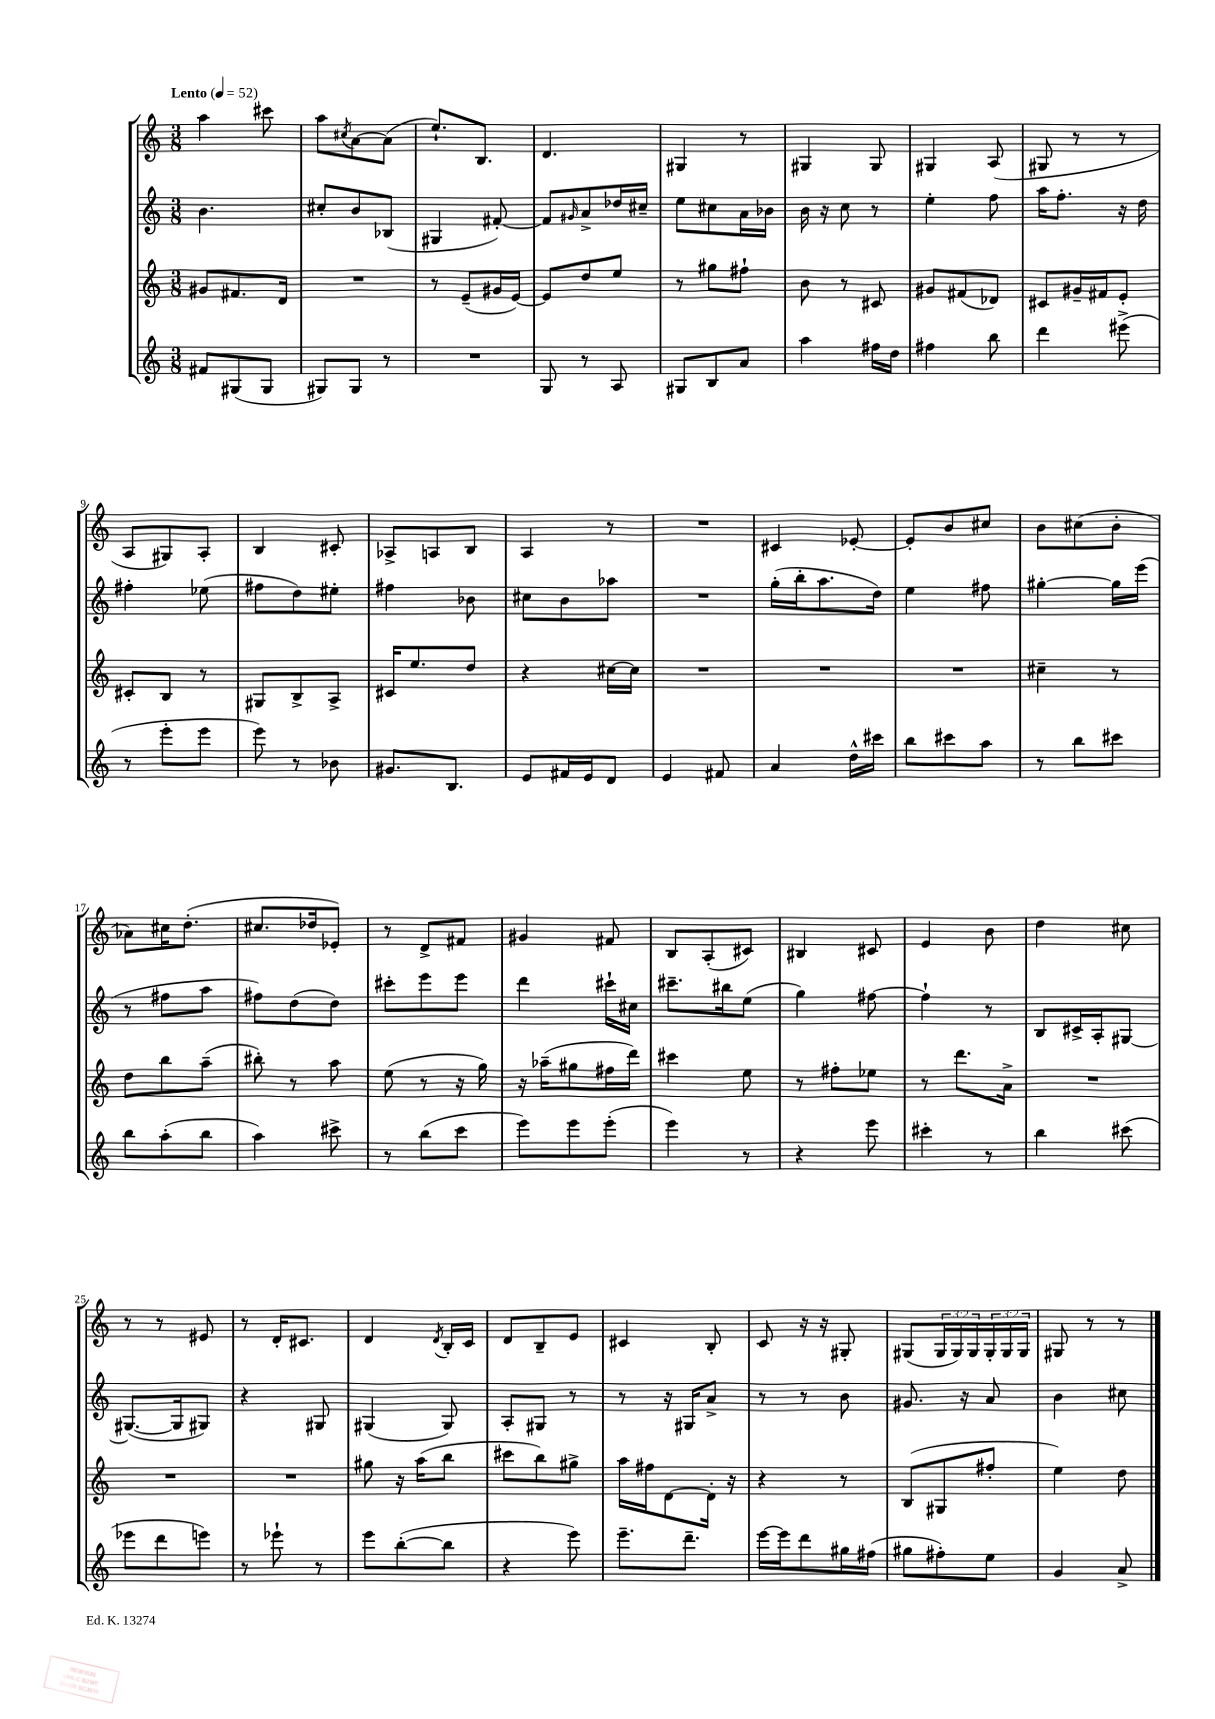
<<
\new StaffGroup <<
\new Staff = "s0" {
    \clef treble \key c \major \numericTimeSignature \time 3/8 \override Staff.TupletNumber.text = #tuplet-number::calc-fraction-text \tempo "Lento" 4 = 52
    a''4 cis'''8 |
    a''8 \acciaccatura { cis''8 } a'8~ a'8( |
    e''8.-!) b8. |
    d'4. |
    gis4 r8 |
    gis4 gis8 |
    gis4 a8( |
    gis8 r8 r8 |
    a8 gis8) a8-. |
    b4 cis'8-. |
    aes8-> a8 b8 |
    a4 r8 |
    R4. |
    cis'4 ees'8~-. |
    ees'8-. b'8 cis''8 |
    b'8 cis''8( b'8-. |
    aes'8) cis''16 d''8.-.( |
    cis''8. des''16 ees'8-.) |
    r8 d'8-> fis'8 |
    gis'4 fis'8 |
    b8 a8-.( cis'8) |
    bis4 cis'8 |
    e'4 b'8 |
    d''4 cis''8 |
    r8 r8 eis'8 |
    r8 d'16-. cis'8. |
    d'4 \acciaccatura { d'8 } b16-. c'16 |
    d'8 b8-- e'8 |
    cis'4 b8-. |
    c'8 r16 r16 gis8-. |
    gis8( \tuplet 3/2 { gis16 gis16) gis16 } \tuplet 3/2 { gis16-. gis16 gis16 } |
    gis8 r8 r8 \bar "|." |
}
\new Staff = "s1" {
    \clef treble \key c \major \numericTimeSignature \time 3/8
    b'4. |
    cis''8-. b'8 bes8( |
    gis4 fis'8~-.) |
    fis'8 \grace { gis'16 } a'8-> des''16 cis''16-- |
    e''8 cis''8 a'16 bes'16 |
    b'16 r16 c''8 r8 |
    e''4-. f''8 |
    a''16 f''8.-. r16 d''16 |
    fis''4-. ees''8( |
    fis''8 d''8) eis''8-. |
    fis''4 bes'8 |
    cis''8 b'8 aes''8 |
    R4. |
    g''16-.( b''16-. a''8. d''16) |
    e''4 fis''8 |
    gis''4~-. gis''16 e'''16( |
    r8 fis''8 a''8 |
    fis''8) d''8( d''8) |
    cis'''8-. e'''8 e'''8 |
    d'''4 cis'''16-! cis''16 |
    cis'''8.-- bis''16 e''8( |
    g''4) fis''8~ |
    fis''4-! r8 |
    b8 cis'16-> a16-. gis8~ |
    gis8.~( gis16 gis8) |
    r4 gis8 |
    gis4( gis8) |
    a8-. gis8 r8 |
    r8 r16 gis16 a'8-> |
    r8 r8 b'8 |
    gis'8. r16 a'8 |
    b'4 cis''8 \bar "|." |
}
\new Staff = "s2" {
    \clef treble \key c \major \numericTimeSignature \time 3/8
    gis'8 fis'8. d'16 |
    R4. |
    r8 e'8--( gis'16 e'16~) |
    e'8 d''8 e''8 |
    r8 gis''8 fis''8-! |
    b'8 r8 cis'8 |
    gis'8 fis'8( des'8) |
    cis'8 gis'16-- fis'16 e'8-. |
    cis'8-. b8 r8 |
    gis8 b8-> a8-> |
    cis'16 e''8. d''8 |
    r4 cis''16~ cis''16 |
    R4. |
    R4. |
    R4. |
    cis''4-- r8 |
    d''8 b''8 a''8--( |
    bis''8-.) r8 a''8 |
    e''8( r8 r16 g''16) |
    r16 aes''16--( gis''8 fis''16 d'''16) |
    cis'''4 e''8 |
    r8 fis''8-. ees''8 |
    r8 d'''8. a'16-> |
    R4. |
    R4. |
    R4. |
    gis''8 r16 a''16( b''8 |
    cis'''8 b''8) gis''8-> |
    a''16 fis''16 d'8~ d'16-. r16 |
    r4 r8 |
    b8( gis8 fis''8-. |
    e''4) d''8 \bar "|." |
}
\new Staff = "s3" {
    \clef treble \key c \major \numericTimeSignature \time 3/8
    fis'8 gis8( gis8 |
    gis8) gis8 r8 |
    R4. |
    g8 r8 a8 |
    gis8 b8 a'8 |
    a''4 fis''16 d''16 |
    fis''4 b''8 |
    d'''4 eis'''8->( |
    r8 e'''8-. e'''8 |
    e'''8) r8 bes'8 |
    gis'8. b8. |
    e'8 fis'16 e'16 d'8 |
    e'4 fis'8 |
    a'4 d''16-^ cis'''16 |
    b''8 cis'''8 a''8 |
    r8 b''8 cis'''8 |
    b''8 a''8-.( b''8 |
    a''4) cis'''8-> |
    r8 b''8( c'''8 |
    e'''8) e'''8 e'''8-.( |
    e'''4) r8 |
    r4 e'''8 |
    cis'''4-. r8 |
    b''4 cis'''8( |
    ees'''8 d'''8 e'''8) |
    r8 ees'''8-! r8 |
    e'''8 b''8~-.( b''8 |
    r4 e'''8) |
    e'''8.-- d'''8.-- |
    e'''16~ e'''16 d'''8 gis''16 fis''16( |
    gis''8 fis''8-.) e''8 |
    g'4 a'8-> \bar "|." |
}
>>
>>
